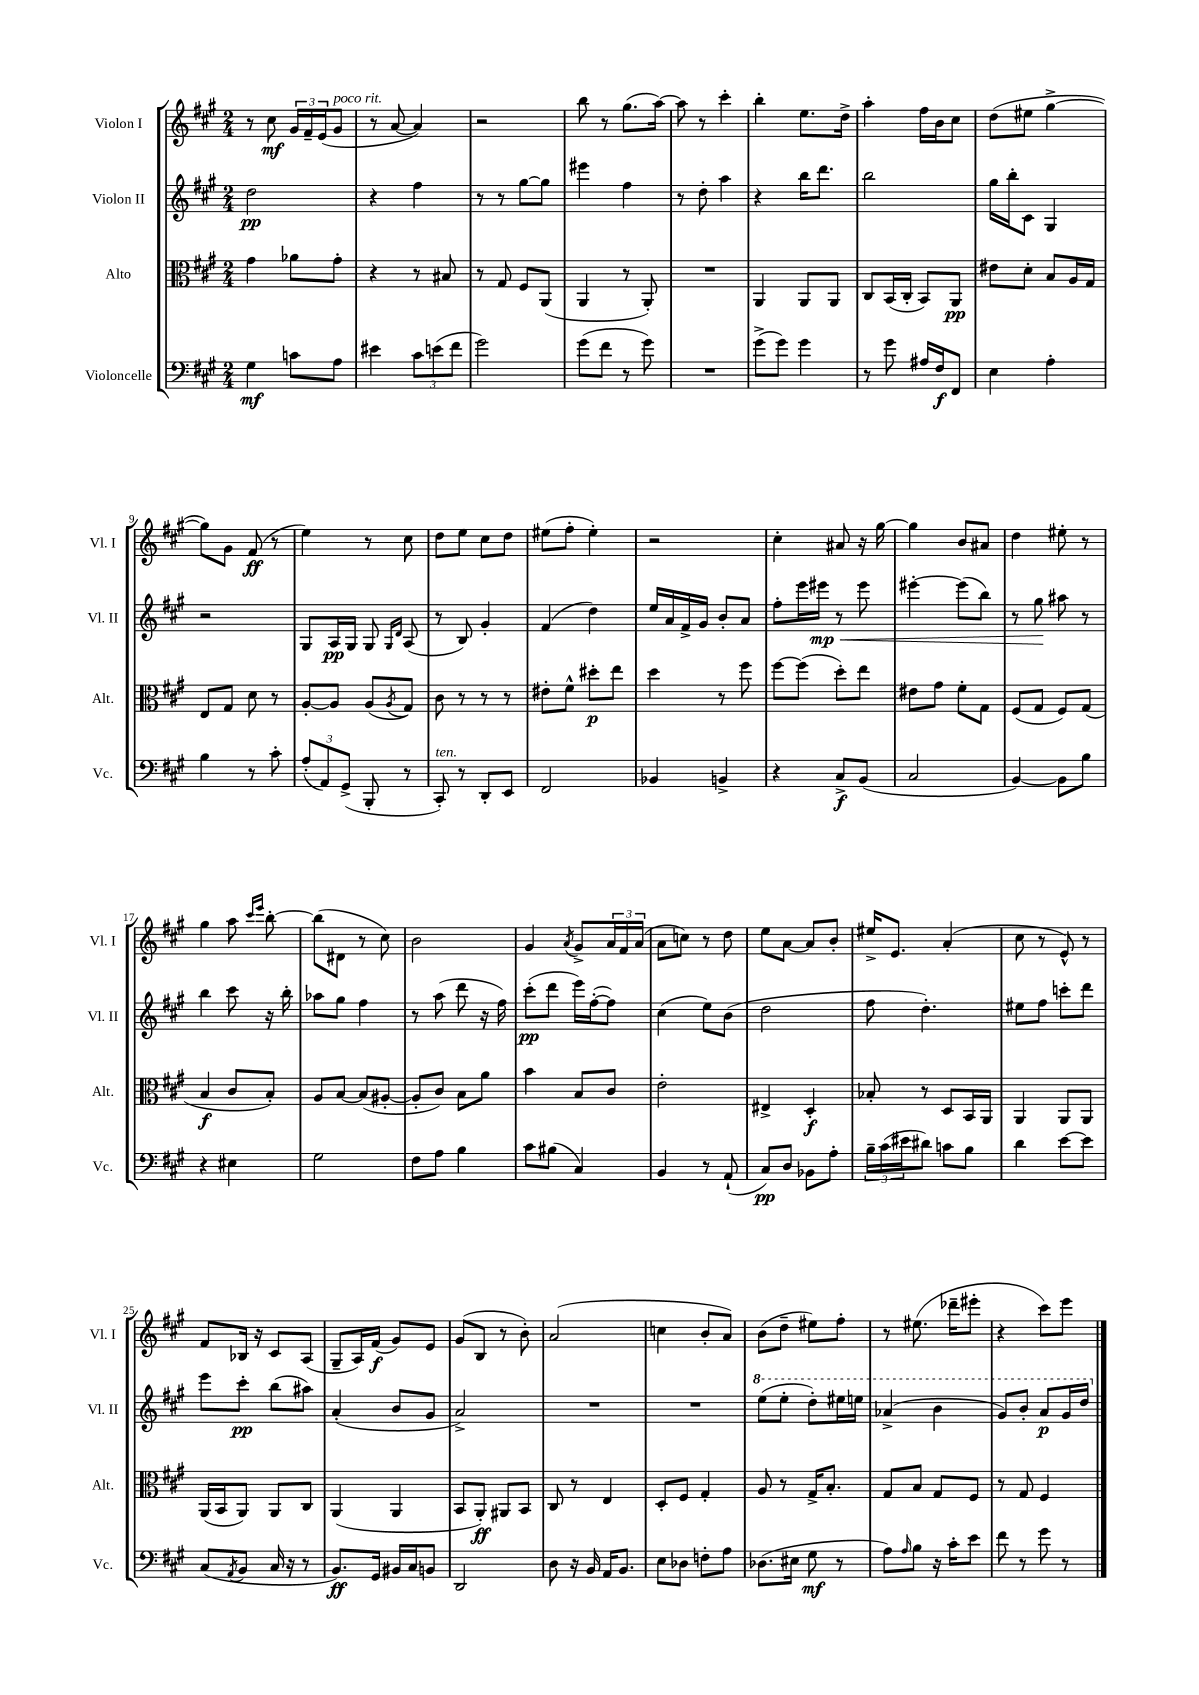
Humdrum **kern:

**kern	**dynam	**kern	**dynam	**kern	**dynam	**kern	**dynam
*part4	*part4	*part3	*part3	*part2	*part2	*part1	*part1
*staff4	*staff4	*staff3	*staff3	*staff2	*staff2	*staff1	*staff1
*I"Violoncelle	*	*I"Alto	*	*I"Violon II	*	*I"Violon I	*
*I'Vc.	*	*I'Alt.	*	*I'Vl. II	*	*I'Vl. I	*
*clefF4	*	*clefC3	*	*clefG2	*	*clefG2	*
*k[f#c#g#]	*	*k[f#c#g#]	*	*k[f#c#g#]	*	*k[f#c#g#]	*
*M2/4	*	*M2/4	*	*M2/4	*	*M2/4	*
=1	=1	=1	=1	=1	=1	=1	=1
4G#\	mf	4g#\	.	2dd\	pp	8r	.
.	.	.	.	.	.	8cc#\	mf
8cn\L	.	8a-X\L	.	.	.	24g#/LL	.
.	.	.	.	.	.	24f#~/	.
.	.	.	.	.	.	(24e/J	.
!	!	!	!	!	!	!LO:TX:a:i:t=poco rit.	!
8A\J	.	8g#'\J	.	.	.	8g#/J	.
=2	=2	=2	=2	=2	=2	=2	=2
4e#X\	.	4r	.	4r	.	8r	.
.	.	.	.	.	.	[8a/	.
12c#\L	.	8r	.	4ff#\	.	4a/])	.
(12en\	.	.	.	.	.	.	.
.	.	8B#X/	.	.	.	.	.
12f#\J	.	.	.	.	.	.	.
=3	=3	=3	=3	=3	=3	=3	=3
2g#\)	.	8r	.	8r	.	2r	.
.	.	8G#/	.	8r	.	.	.
.	.	8F#/L	.	[8gg#\L	.	.	.
.	.	(8AA/J	.	8gg#\J]	.	.	.
=4	=4	=4	=4	=4	=4	=4	=4
(8g#\L	.	4AA/	.	4eee#X\	.	8bb\	.
8f#\J	.	.	.	.	.	8r	.
8r	.	8r	.	4ff#\	.	(8.gg#\L	.
8g#\)	.	8AA'/)	.	.	.	.	.
.	.	.	.	.	.	[16aa\Jk)	.
=5	=5	=5	=5	=5	=5	=5	=5
2r	.	2r	.	8r	.	8aa\]	.
.	.	.	.	8dd'\	.	8r	.
.	.	.	.	4aa\	.	4ccc#'\	.
=6	=6	=6	=6	=6	=6	=6	=6
(8g#^\L	.	4AA/	.	4r	.	4bb'\	.
8g#\J)	.	.	.	.	.	.	.
4g#\	.	8AA/L	.	16bb\KL	.	8.ee\L	.
.	.	.	.	8.ddd\J	.	.	.
.	.	8AA/J	.	.	.	.	.
.	.	.	.	.	.	16dd^\Jk	.
=7	=7	=7	=7	=7	=7	=7	=7
8r	.	8C#/L	.	2bb\	.	4aa'\	.
8g#\	.	(16BB/L	.	.	.	.	.
.	.	16C#'/JJ	.	.	.	.	.
16A#X/LL	.	8BB/L)	.	.	.	16ff#\LL	.
16F#/J	f	.	.	.	.	16b\J	.
8FF#/J	.	8AA/J	pp	.	.	8cc#\J	.
=8	=8	=8	=8	=8	=8	=8	=8
4E\	.	8e#X\L	.	16gg#\LL	.	(8dd\L	.
.	.	.	.	16bb'\J	.	.	.
.	.	8d'\J	.	8c#\J	.	8ee#X\J	.
4A'\	.	8B/L	.	4G#/	.	[4gg#^\	.
.	.	16A/L	.	.	.	.	.
.	.	16G#/JJ	.	.	.	.	.
!!LO:LB:g=z
=9	=9	=9	=9	=9	=9	=9	=9
4B\	.	8E/L	.	2r	.	8gg#\L])	.
.	.	8G#/J	.	.	.	8g#\J	.
8r	.	8d\	.	.	.	(8f#/	ff
8c#'\	.	8r	.	.	.	8r	.
=10	=10	=10	=10	=10	=10	=10	=10
(12A'/L	.	[8A'/L	.	8G#/L	.	4ee\)	.
12AA/)	.	.	.	.	.	.	.
.	.	8A/J]	.	16A/L	pp	.	.
(12GG#^/J	.	.	.	.	.	.	.
.	.	.	.	16G#/JJ	.	.	.
8BBB'/	.	(8A/L	.	8G#/	.	8r	.
.	.	.	.	16qqG#/LL	.	.	.
.	.	8qA/	.	16qqd/JJ	.	.	.
8r	.	8G#/J)	.	(8A/	.	8cc#\	.
=11	=11	=11	=11	=11	=11	=11	=11
!LO:TX:a:i:t=ten.	!	!	!	!	!	!	!
8CC#'/)	.	8c#\	.	8r	.	8dd\L	.
8r	.	8r	.	8B/)	.	8ee\J	.
8DD'/L	.	8r	.	4g#'/	.	8cc#\L	.
8EE/J	.	8r	.	.	.	8dd\J	.
=12	=12	=12	=12	=12	=12	=12	=12
2FF#/	.	8e#X'\L	.	(4f#/	.	(8ee#X\L	.
.	.	8f#^^\J	.	.	.	8ff#'\J	.
.	.	8dd#X'\L	p	4dd\)	.	4ee#'\)	.
.	.	8ee\J	.	.	.	.	.
=13	=13	=13	=13	=13	=13	=13	=13
4BB-X/	.	4dd\	.	16ee/LL	.	2r	.
.	.	.	.	16a/	.	.	.
.	.	.	.	16f#^/	.	.	.
.	.	.	.	16g#/JJ	.	.	.
4BBn^/	.	8r	.	8b'/L	.	.	.
.	.	8ff#\	.	8a/J	.	.	.
=14	=14	=14	=14	=14	=14	=14	=14
4r	.	[8ff#\L	.	8ff#'\L	.	4cc#'\	.
.	.	(8ff#\J]	.	16eee\L	.	.	.
!	!	!	!	!	!LO:HP:b	!	!
.	.	.	.	16eee#X\JJ	< mp	.	.
8C#^/L	f	8dd'\L)	.	8r	.	8a#X/	.
(8BB/J	.	8ee\J	.	8eee#\	.	16r	.
.	.	.	.	.	.	[16gg#\	.
=15	=15	=15	=15	=15	=15	=15	=15
2C#/	.	8e#X\L	.	[4eee#X'\	.	4gg#\]	.
.	.	8g#\J	.	.	.	.	.
.	.	8f#'\L	.	(8eee#\L]	.	8b/L	.
.	.	8G#\J	.	8bb\J)	.	8a#X/J	.
=16	=16	=16	=16	=16	=16	=16	=16
[4BB/)	.	(8F#/L	.	8r	.	4dd\	.
.	.	8G#/J	.	8gg#\	.	.	.
8BB\L]	.	8F#/L)	.	8aa#X\	[	8ee#X'\	.
8B\J	.	(8G#/J	.	8r	.	8r	.
!!LO:LB:g=z
=17	=17	=17	=17	=17	=17	=17	=17
4r	.	4B/	f	4bb\	.	4gg#\	.
4E#X\	.	8c#/L	.	8ccc#\	.	8aa\	.
.	.	.	.	.	.	16qqccc#/LL	.
.	.	.	.	.	.	16qqeee/JJ	.
.	.	8B'/J)	.	16r	.	[8bb'\	.
.	.	.	.	16bb'\	.	.	.
=18	=18	=18	=18	=18	=18	=18	=18
2G#\	.	8A/L	.	8aa-X\L	.	(8bb\L]	.
.	.	[8B/J	.	8gg#\J	.	8d#X\J	.
.	.	(8B/L]	.	4ff#\	.	8r	.
.	.	[8A#X'/J	.	.	.	8cc#\)	.
=19	=19	=19	=19	=19	=19	=19	=19
8F#\L	.	8A#'/L]	.	8r	.	2b\	.
8A\J	.	8c#/J)	.	(8aa\	.	.	.
4B\	.	8B\L	.	8ddd\	.	.	.
.	.	8a\J	.	16r	.	.	.
.	.	.	.	16ff#\)	.	.	.
=20	=20	=20	=20	=20	=20	=20	=20
8c#\L	.	4b\	.	(8ccc#'\L	pp	4g#/	.
(8B#X\J	.	.	.	8ddd\J	.	.	.
.	.	.	.	.	.	8qa/	.
4C#/)	.	8B/L	.	16eee\LL)	.	8g#^/L	.
.	.	.	.	([16ff#'\J	.	.	.
.	.	8c#/J	.	8ff#\J])	.	24a/L	.
.	.	.	.	.	.	24f#/	.
.	.	.	.	.	.	(24a/JJ	.
=21	=21	=21	=21	=21	=21	=21	=21
4BB/	.	2e'\	.	(4cc#\	.	8a\L	.
.	.	.	.	.	.	8ccn\J)	.
8r	.	.	.	8ee\L)	.	8r	.
(8AA`/	.	.	.	(8b\J	.	8dd\	.
=22	=22	=22	=22	=22	=22	=22	=22
8C#/L)	pp	4E#X^/	.	2dd\	.	8ee\L	.
8D/J	.	.	.	.	.	[8a\J	.
8BB-X\L	.	4D'/	f	.	.	8a/L]	.
8A'\J	.	.	.	.	.	8b'/J	.
=23	=23	=23	=23	=23	=23	=23	=23
24B~\LL	.	8B-X'/	.	8ff#\	.	16ee#X^/KL	.
(24c#\	.	.	.	.	.	.	.
.	.	.	.	.	.	8.e/J	.
24e#X\J	.	.	.	.	.	.	.
8d#X\J)	.	8r	.	4.dd'\)	.	.	.
8cn\L	.	8D/L	.	.	.	(4a'/	.
8B\J	.	16BB/L	.	.	.	.	.
.	.	16AA/JJ	.	.	.	.	.
=24	=24	=24	=24	=24	=24	=24	=24
4d\	.	4AA/	.	8ee#X\L	.	8cc#\	.
.	.	.	.	8ff#\J	.	8r	.
[8e\L	.	8AA/L	.	8cccn'\L	.	8e^^/)	.
8e\J]	.	8AA/J	.	8ddd\J	.	8r	.
!!LO:LB:g=z
=25	=25	=25	=25	=25	=25	=25	=25
(8C#/L	.	(16AA/LL	.	8eee\L	.	8f#/L	.
.	.	16BB/J	.	.	.	.	.
8qAA/	.	.	.	.	.	.	.
8BB/J	.	8AA/J)	.	8ccc#'\J	pp	16B-X/Jk	.
.	.	.	.	.	.	16r	.
16C#/	.	8AA/L	.	(8bb\L	.	8c#/L	.
16r	.	.	.	.	.	.	.
8r	.	8C#/J	.	8aa#X\J)	.	(8A/J	.
=26	=26	=26	=26	=26	=26	=26	=26
8.BB/L)	ff	(4AA/	.	(4a'/	.	8G#~/L	.
.	.	.	.	.	.	16A/L)	.
16GG#/Jk	.	.	.	.	.	(16f#/JJ	f
16BB#X/LL	.	4AA/	.	8b/L	.	8g#/L)	.
16C#/J	.	.	.	.	.	.	.
8BBn/J	.	.	.	8g#/J	.	8e/J	.
=27	=27	=27	=27	=27	=27	=27	=27
2DD/	.	8BB/L	.	2a^/)	.	(8g#/L	.
.	.	8AA'/J)	ff	.	.	8B/J	.
.	.	8AA#X/L	.	.	.	8r	.
.	.	8BB/J	.	.	.	8b'\)	.
=28	=28	=28	=28	=28	=28	=28	=28
8D\	.	8C#/	.	2r	.	(2a/	.
16r	.	8r	.	.	.	.	.
16BB/	.	.	.	.	.	.	.
16AA/KL	.	4E/	.	.	.	.	.
8.BB/J	.	.	.	.	.	.	.
=29	=29	=29	=29	=29	=29	=29	=29
8E\L	.	8D'/L	.	2r	.	4ccn\	.
8D-X\J	.	8F#/J	.	.	.	.	.
8Fn'\L	.	4G#'/	.	.	.	8b'/L	.
8A\J	.	.	.	.	.	8a/J)	.
=30	=30	=30	=30	=30	=30	=30	=30
*	*	*	*	*8va	*	*	*
(8.D-X\L	.	8A/	.	(8eee\L	.	(8b\L	.
.	.	8r	.	8eee'\J	.	8dd~\J	.
16E#X\Jk	.	.	.	.	.	.	.
8G#\	mf	16G#^/KL	.	8ddd'\L)	.	8ee#X\L)	.
.	.	8.B'/J	.	.	.	.	.
8r	.	.	.	16eee#X\L	.	8ff#'\J	.
.	.	.	.	16eeen\JJ	.	.	.
=31	=31	=31	=31	=31	=31	=31	=31
8A\L)	.	8G#/L	.	(4aa-X^/	.	8r	.
16qqA/	.	.	.	.	.	.	.
8B\J	.	8B/J	.	.	.	(8.ee#X\	.
16r	.	8G#/L	.	4bb\	.	.	.
16c#'\KL	.	.	.	.	.	16ddd-X~\KL	.
8e\J	.	8F#/J	.	.	.	8eee#X'\J	.
=32	=32	=32	=32	=32	=32	=32	=32
8f#\	.	8r	.	8gg#/L)	.	4r	.
8r	.	8G#/	.	8bb'/J	.	.	.
8g#\	.	4F#/	.	8aa/L	p	8ccc#\L)	.
8r	.	.	.	16gg#/L	.	8eee\J	.
.	.	.	.	16ddd/JJ	.	.	.
*	*	*	*	*X8va	*	*	*
==	==	==	==	==	==	==	==
*-	*-	*-	*-	*-	*-	*-	*-
